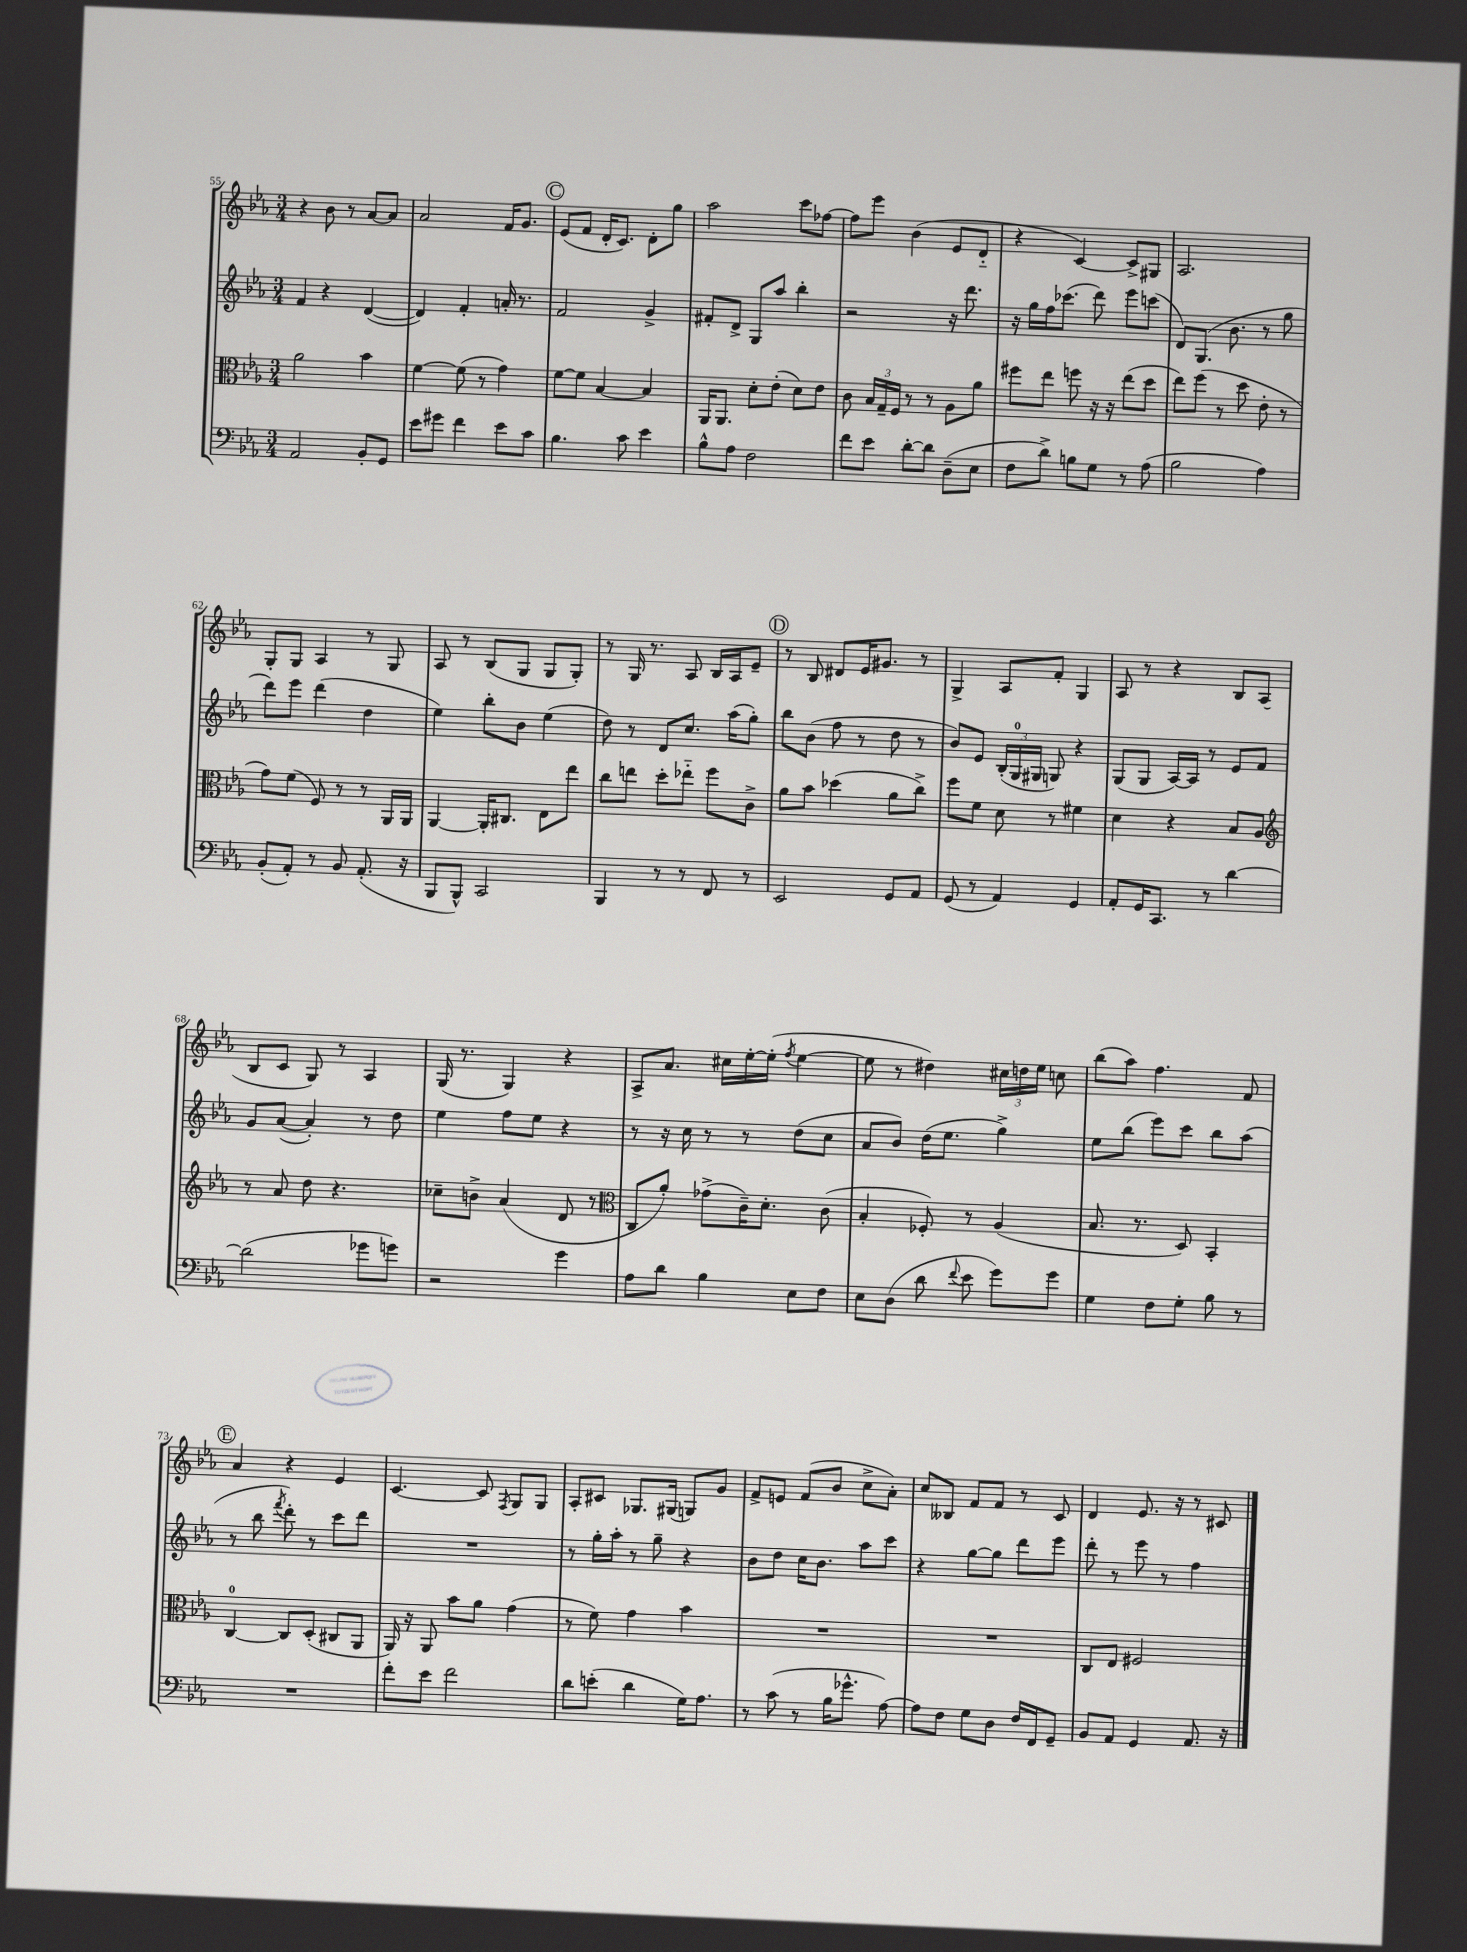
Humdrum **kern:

**kern	**kern	**kern	**kern
*part4	*part3	*part2	*part1
*staff4	*staff3	*staff2	*staff1
*clefF4	*clefC3	*clefG2	*clefG2
*k[b-e-a-]	*k[b-e-a-]	*k[b-e-a-]	*k[b-e-a-]
*M3/4	*M3/4	*M3/4	*M3/4
=55	=55	=55	=55
2AA-/	2a-\	4f/	4r
.	.	4r	8b-\
.	.	.	8r
8BB-'/L	4b-\	([4d/	[8a-/L
8GG/J	.	.	8a-/J]
=56	=56	=56	=56
8e-\L	[4f\	4d/])	2a-/
8g#X\J	.	.	.
4f\	(8f\]	4f'/	.
.	8r	.	.
8e-\L	4g\)	16an'/	16f/KL
.	.	8.r	8.g/J
8c\J	.	.	.
!!LO:REH:place=s1:t=C
=57	=57	=57	=57
4.B-\	[8f\L	2f/	(8e-/L
.	8f\J]	.	8f/J
.	[4B-/	.	16d'/KL
.	.	.	8.c/J)
8c\	.	.	.
4e-\	4B-/]	4g^/	8d'\L
.	.	.	8gg\J
=58	=58	=58	=58
8B-^^\L	16AA-/KL	8f#X'/L	2aa-\
.	8.AA-/J	.	.
8A-\J	.	8d^/J	.
2F\	8d'\L	8G/L	.
.	(8e-'\J	8aa-/J	.
.	8d\L)	4bb-'\	8ccc\L
.	8e-\J	.	[8ff-X\J
=59	=59	=59	=59
8f\L	8c\	2r	8ff-\L]
8e-\J	24B-/LL	.	8eee-\J
.	24G~/	.	.
.	24F/JJ	.	.
[8d'\L	8r	.	(4b-\
8d\J]	8r	.	.
(8D~\L	8A-\L	16r	8e-/L
.	.	8.ddd\	.
8E-\J	8a-\J	.	8d/J
=60	=60	=60	=60
8F\L	8ff#X\L	16r	4r
.	.	16gg\LL	.
8d^\J)	8ee-\J	16ff\J	.
.	.	(8.ccc-X\J	.
8Bn\L	8ffn\	.	[4c/)
8G\J	16r	8ddd\)	.
.	16r	.	.
8r	(8ee-\L	8eee-\L	8c^/L]
(8A-\	8dd\J	(8cccn\J	8G#X/J
=61	=61	=61	=61
2B-\	8ee-\L)	8d/L)	2.A-/
.	(8ff\J	(8.G/J	.
.	8r	.	.
.	.	8.b-\	.
.	8dd\	.	.
4A-\)	8e-'\	8r	.
.	8r	8gg\	.
!!LO:LB:g=z
=62	=62	=62	=62
(8BB-'/L	8g\L)	8ddd\L)	8G'/L
8AA-'/J)	(8f\J	8eee-\J	8G/J
8r	8F/)	(4ddd\	4A-/
8BB-/	8r	.	.
(8.AA-'/	8r	4dd\	8r
.	16AA-/LL	.	8G/
16r	16AA-/JJ	.	.
=63	=63	=63	=63
8BBB-/L	[4AA-/	4ee-\)	8A-/
8BBB-^^/J)	.	.	8r
2CC/	16AA-'/KL]	8bb-'\L	(8B-/L
.	8.C#X/J	.	.
.	.	8b-\J	8G/J
.	8E-\L	(4ee-\	8G/L
.	8ee-\J	.	8G'/J)
=64	=64	=64	=64
4BBB-/	8cc\L	8dd\)	8r
.	8een\J	8r	16G/
.	.	.	8.r
8r	8dd'\L	8d/L	.
8r	8ee-X\J	8.cc/J	8A-/
8FF/	8ff\L	.	16B-/LL
.	.	(16aa-\KL	16A-/J
8r	8c^\J	8gg'\J)	8e-~/J
!!LO:REH:place=s1:t=D
=65	=65	=65	=65
2EE-/	8a-\L	8bb-\L	8r
.	8b-\J	(8b-\J	8B-/
.	(4dd-X\	8ff\	8d#X/L
.	.	8r	16e-/K
.	.	.	8.g#X/J
8GG/L	8a-\L	8dd\	.
8AA-/J	8cc^\J)	8r	8r
=66	=66	=66	=66
(8GG/	8ff\L	8b-/L)	4G^/
8r	8f\J	8e-/J	.
4AA-/)	8d\	(24B-'/LL	8A-/L
.	.	24G/	.
.	.	24G#X/JJ	.
.	8r	8Gn/)	8f'/J
4GG/	4f#X\	4r	4G/
=67	=67	=67	=67
8AA-'/L	4d\	(8G/L	8A-/
16GG/K	.	8G/J	8r
8.CC/J	.	.	.
.	4r	[16A-/LL)	4r
.	.	16A-/JJ]	.
8r	.	8r	.
[4d\	8B-/L	8e-/L	8B-/L
.	8A-/J	8f/J	(8A-/J
!!LO:LB:g=z
=68	=68	=68	=68
*	*clefG2	*	*
(2d\]	8r	8g/L	8B-/L
.	8a-/	([8a-/J	8c/J
.	8dd\	4a-'/])	8G/)
.	4.r	.	8r
8g-X\L	.	8r	4A-/
8gn\J)	.	8dd\	.
=69	=69	=69	=69
2r	8cc-X~\L	4ee-\	(16G/
.	.	.	8.r
.	8bn^\J	.	.
.	(4a-/	8ff\L	4G/)
.	.	8ee-\J	.
4g\	8d/	4r	4r
.	8r	.	.
=70	=70	=70	=70
*	*clefC3	*	*
8A-\L	8C/L	8r	8A-^/L
8d\J	8a-'/J)	16r	8.a-/J
.	.	16cc\	.
4B-\	(8g-X^\L	8r	.
.	.	.	16cc#X\LL
.	16c~\K)	8r	[16ee-'\
.	8.d'\J	.	(16ee-'\JJ]
.	.	.	8qff/
8E-\L	.	(8dd\L	[4ee-\
8F\J	(8c\	8cc\J	.
=71	=71	=71	=71
8E-\L	4B-'/	8a-/L	8ee-\]
(8D\J	.	8b-/J)	8r
8d\	8F-X'/)	(16dd\KL	4dd#X\)
.	.	8.ee-\J	.
8qqf/	.	.	.
8e-\	8r	.	.
8g\L)	(4A-/	4gg^\)	24cc#X\LL
.	.	.	24ddn\
.	.	.	24ee-\JJ
8g\J	.	.	8ccn\
=72	=72	=72	=72
4G\	8.B-/	8ee-\L	(8bb-\L
.	.	(8bb-\J	8aa-\J)
.	8.r	.	.
8F\L	.	8eee-\L)	4.ff\
8G'\J	8D/)	8ccc\J	.
8B-\	4BB-'/	8bb-\L	.
8r	.	(8aa-\J	8f/
!!LO:LB:g=z
!!LO:REH:place=s1:t=E
=73	=73	=73	=73
2.r	[4C/	8r	4a-/
.	.	8bb-\	.
.	.	8qfff/	.
.	8C/L]	8ddd'\)	4r
.	(8D'/J	8r	.
.	8C#X/L	8ccc\L	4e-/
.	8AA-/J	8ddd\J	.
=74	=74	=74	=74
8f'\L	16AA-/)	2.r	[4.c/
.	16r	.	.
8e-\J	8AA-/	.	.
2f\	8b-\L	.	.
.	8a-\J	.	8c/]
.	.	.	8qF/
.	(4g\	.	8G/L
.	.	.	8G/J
=75	=75	=75	=75
8d\L	8r	8r	8A-'/L
(8en'\J	8f\)	16gg'\LL	8c#X/J
.	.	16aa-'\JJ	.
4d\	4g\	8r	8.G-X/L
.	.	8gg~\	.
.	.	.	(16G#X/Jk
16G\KL)	4b-\	4r	8Gn/L)
8.A-\J	.	.	.
.	.	.	8g/J
=76	=76	=76	=76
8r	2.r	8b-\L	8f^/L
(8c\	.	8dd\J	8en/J
8r	.	16cc\KL	(8f/L
.	.	8.b-\J	.
16B-\KL	.	.	8b-/J
8.g-X^^\J	.	.	.
.	.	8aa-\L	8cc^\L
[8A-\)	.	8ccc\J	8a-'\J)
=77	=77	=77	=77
8A-\L]	2.r	4r	8cc/L
8F\J	.	.	8B--X/J
8G\L	.	[8gg\L	8f/L
8D\J	.	8gg\J]	8f/J
16F/LL	.	8ddd\L	8r
16FF/J	.	.	.
8GG~/J	.	8eee-\J	8c/
=78	=78	=78	=78
8BB-/L	8C/L	8ddd'\	4d/
8AA-/J	8E-/J	8r	.
4GG/	2F#X/	8eee-\	8.e-/
.	.	8r	.
.	.	.	16r
8.AA-/	.	4ff\	8r
.	.	.	8c#X/
16r	.	.	.
==	==	==	==
*-	*-	*-	*-
